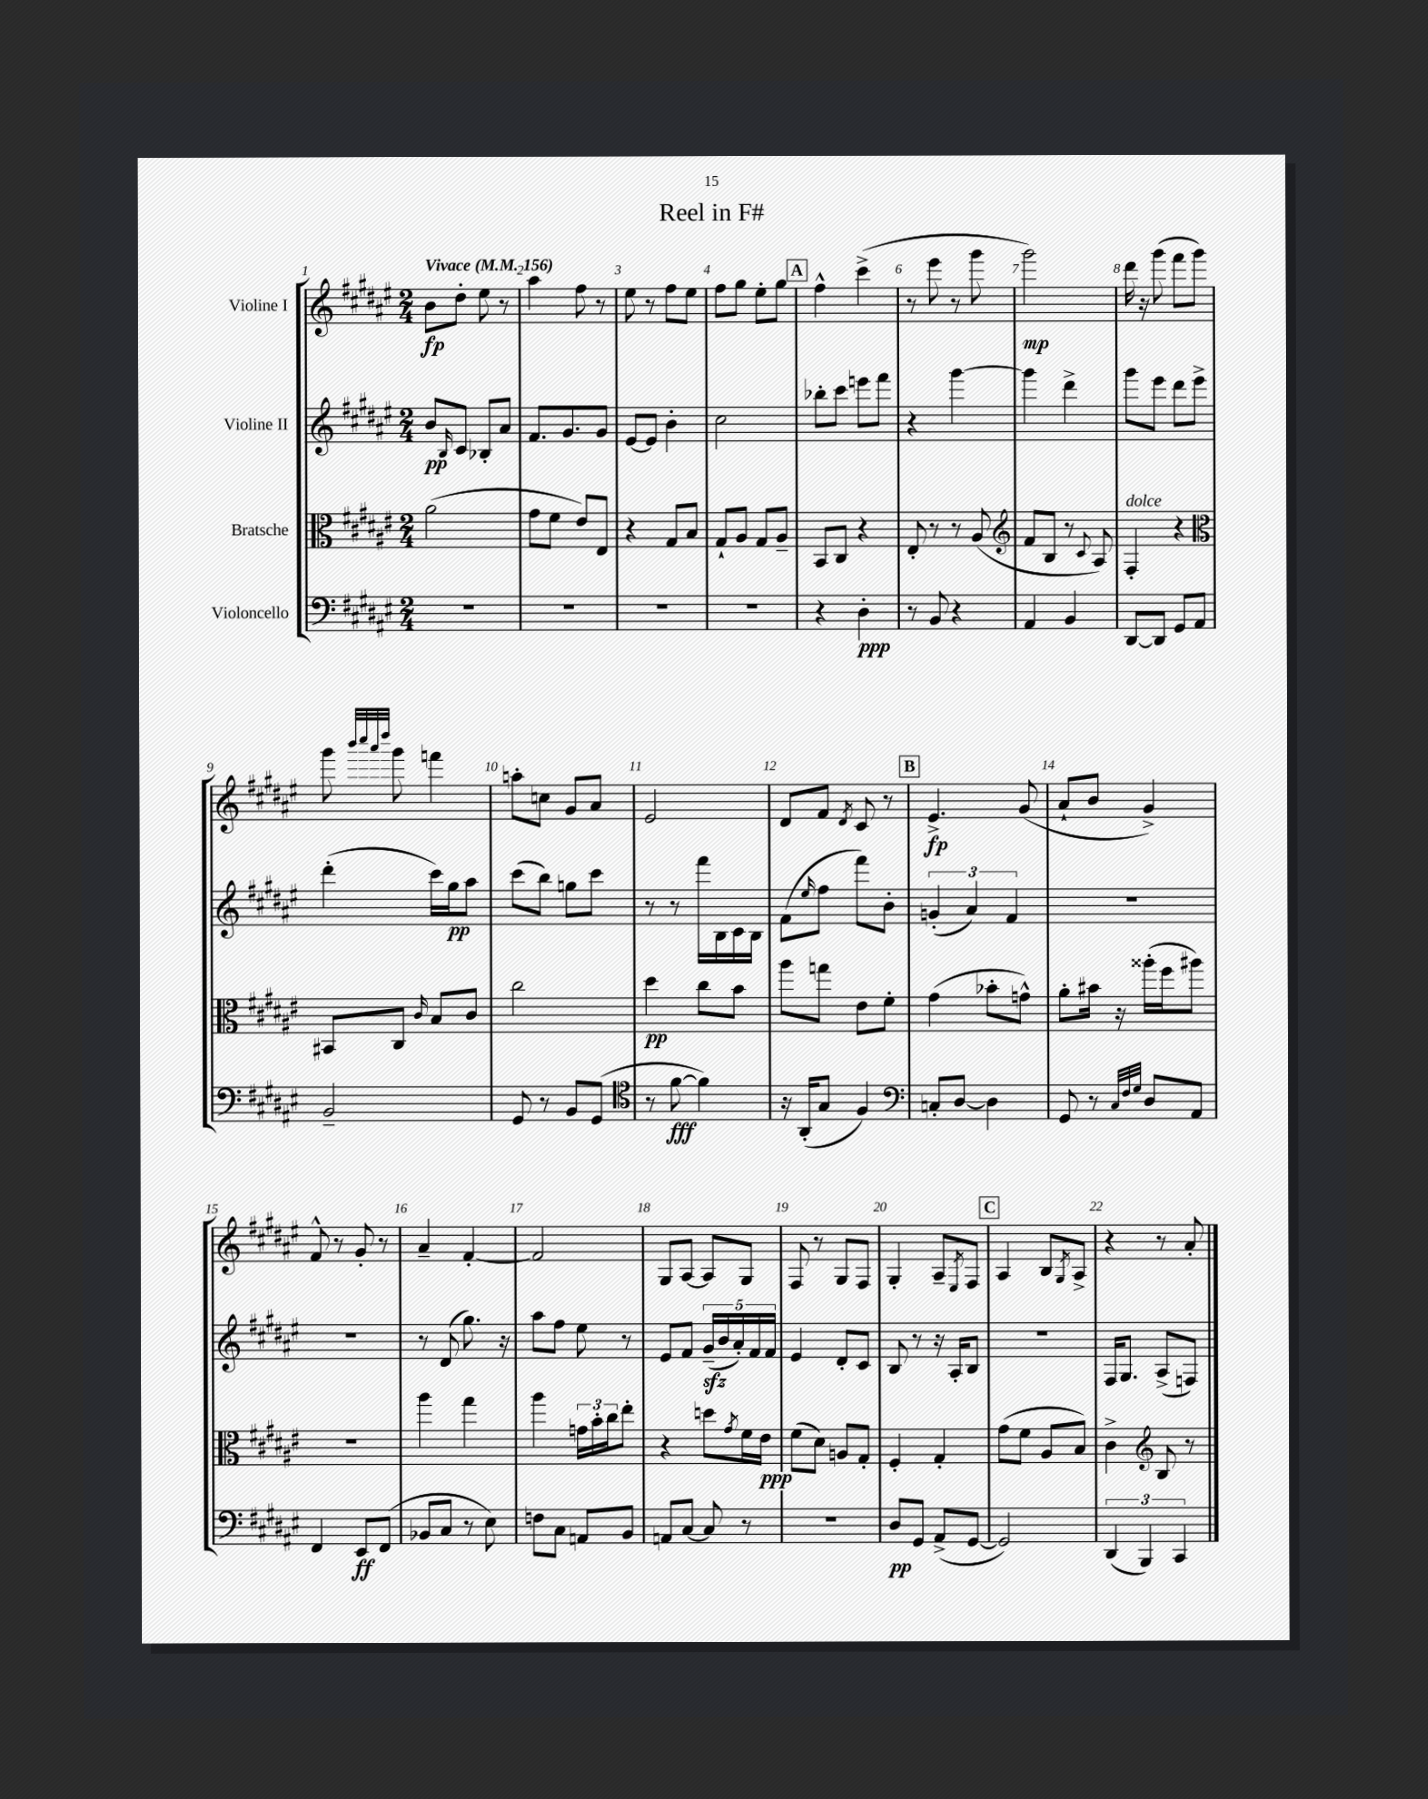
\header { title = "Reel in F#" }
<<
\new StaffGroup <<
\new Staff = "s0" \with { instrumentName = "Violine I" } {
    \clef treble \key fis \major \numericTimeSignature \time 2/4 \tempo "Vivace" 4 = 156
    b'8\fp dis''8-. eis''8 r8 |
    ais''4 fis''8 r8 |
    eis''8 r8 fis''8 eis''8 |
    fis''8 gis''8 eis''8-. gis''8 |
    \mark \markup { \box "A" } fis''4-^ cis'''4->( |
    r8 eis'''8 r8 gis'''8 |
    gis'''2\mp) |
    dis'''16 r16 gis'''8( fis'''8 gis'''8) |
    gis'''8 \grace { b'''32 cis''''32 ais'''32 dis''''32 } gis'''8 f'''4 |
    a''8-. c''8 gis'8 ais'8 |
    eis'2 |
    dis'8 fis'8 \acciaccatura { dis'8 } cis'8 r8 |
    \mark \markup { \box "B" } eis'4.->\fp gis'8( |
    ais'8-! b'8 gis'4->) |
    fis'8-^ r8 gis'8-. r8 |
    ais'4-- fis'4~-. |
    fis'2 |
    gis8 ais8~ ais8 gis8 |
    fis8 r8 gis8 fis8 |
    gis4-. ais8-- \acciaccatura { eis8 } fis8 |
    \mark \markup { \box "C" } ais4 b8 \acciaccatura { gis8 } ais8-> |
    r4 r8 ais'8-. \bar "|." |
}
\new Staff = "s1" \with { instrumentName = "Violine II" } {
    \clef treble \key fis \major \numericTimeSignature \time 2/4
    b'8\pp \grace { b16 } cis'8 bes8-. ais'8 |
    fis'8. gis'8. gis'8 |
    eis'8~ eis'8 b'4-. |
    cis''2 |
    \mark \markup { \box "A" } bes''8-. cis'''8 e'''8 fis'''8 |
    r4 gis'''4~ |
    gis'''4 dis'''4-> |
    gis'''8 eis'''8 dis'''8 eis'''8-> |
    dis'''4-.( cis'''16) gis''16\pp ais''8 |
    cis'''8( b''8) g''8 cis'''8 |
    r8 r8 fis'''16 b16 cis'16 b16 |
    fis'8( \grace { eis''16 } fis''8 fis'''8) b'8-. |
    \mark \markup { \box "B" } \tuplet 3/2 { g'4-.( ais'4) fis'4 } |
    R2 |
    R2 |
    r8 dis'8( gis''8.) r16 |
    ais''8 fis''8 eis''8 r8 |
    eis'8 fis'8 \tuplet 5/4 { gis'16--\sfz( b'16 ais'16-.) fis'16 fis'16 } |
    eis'4 dis'8-. cis'8 |
    b8 r8 r16 ais16-. b8 |
    \mark \markup { \box "C" } r2 |
    fis16 gis8. ais8->( f8) \bar "|." |
}
\new Staff = "s2" \with { instrumentName = "Bratsche" } {
    \clef alto \key fis \major \numericTimeSignature \time 2/4
    ais'2( |
    gis'8 fis'8 eis'8) eis8 |
    r4 gis8 b8 |
    gis8-! ais8 gis8 ais8-- |
    \mark \markup { \box "A" } b,8 cis8 r4 |
    eis8-. r8 r8 ais8( |
    \clef treble fis'8 b8 r8 \appoggiatura { cis'8 } ais8) |
    fis4-.^\markup { \italic "dolce" } r4 |
    \clef alto bis,8 cis8 \grace { cis'16 } b8 cis'8 |
    cis''2 |
    dis''4\pp cis''8 b'8 |
    ais''8 g''8 eis'8 fis'8-. |
    \mark \markup { \box "B" } gis'4( bes'8-. g'8-^) |
    ais'8-. bis'16 r16 aisis''16-.( fis''16 ais''8) |
    R2 |
    ais''4 gis''4 |
    ais''4 \tuplet 3/2 { g'16 b'16-. cis''16 } eis''8-. |
    r4 d''8 \acciaccatura { gis'8 } fis'16 eis'16\ppp |
    fis'8( dis'8) a8 gis8-. |
    fis4-. gis4-. |
    \mark \markup { \box "C" } gis'8( fis'8 ais8 b8) |
    cis'4-> \clef treble b8 r8 \bar "|." |
}
\new Staff = "s3" \with { instrumentName = "Violoncello" } {
    \clef bass \key fis \major \numericTimeSignature \time 2/4
    R2 |
    R2 |
    R2 |
    R2 |
    \mark \markup { \box "A" } r4 dis4-.\ppp |
    r8 b,8 r4 |
    ais,4 b,4 |
    dis,8~ dis,8 gis,8 ais,8 |
    b,2-- |
    gis,8 r8 b,8 gis,8( |
    \clef tenor r8 fis'8~\fff fis'4) |
    r16 ais,16-.( gis8 fis4) |
    \mark \markup { \box "B" } \clef bass c8-. dis8~ dis4 |
    gis,8 r8 \grace { cis32 fis32 gis32 } dis8 ais,8 |
    fis,4 eis,8\ff fis,8( |
    bes,8 cis8 r8 eis8) |
    f8 cis8 a,8 b,8 |
    a,8 cis8~ cis8 r8 |
    R2 |
    dis8\pp gis,8 ais,8->( gis,8~ |
    \mark \markup { \box "C" } gis,2) |
    \tuplet 3/2 { dis,4( b,,4) cis,4 } \bar "|." |
}
>>
>>
\layout { \context { \Score \override BarNumber.break-visibility = ##(#f #t #t) barNumberVisibility = #all-bar-numbers-visible } }
